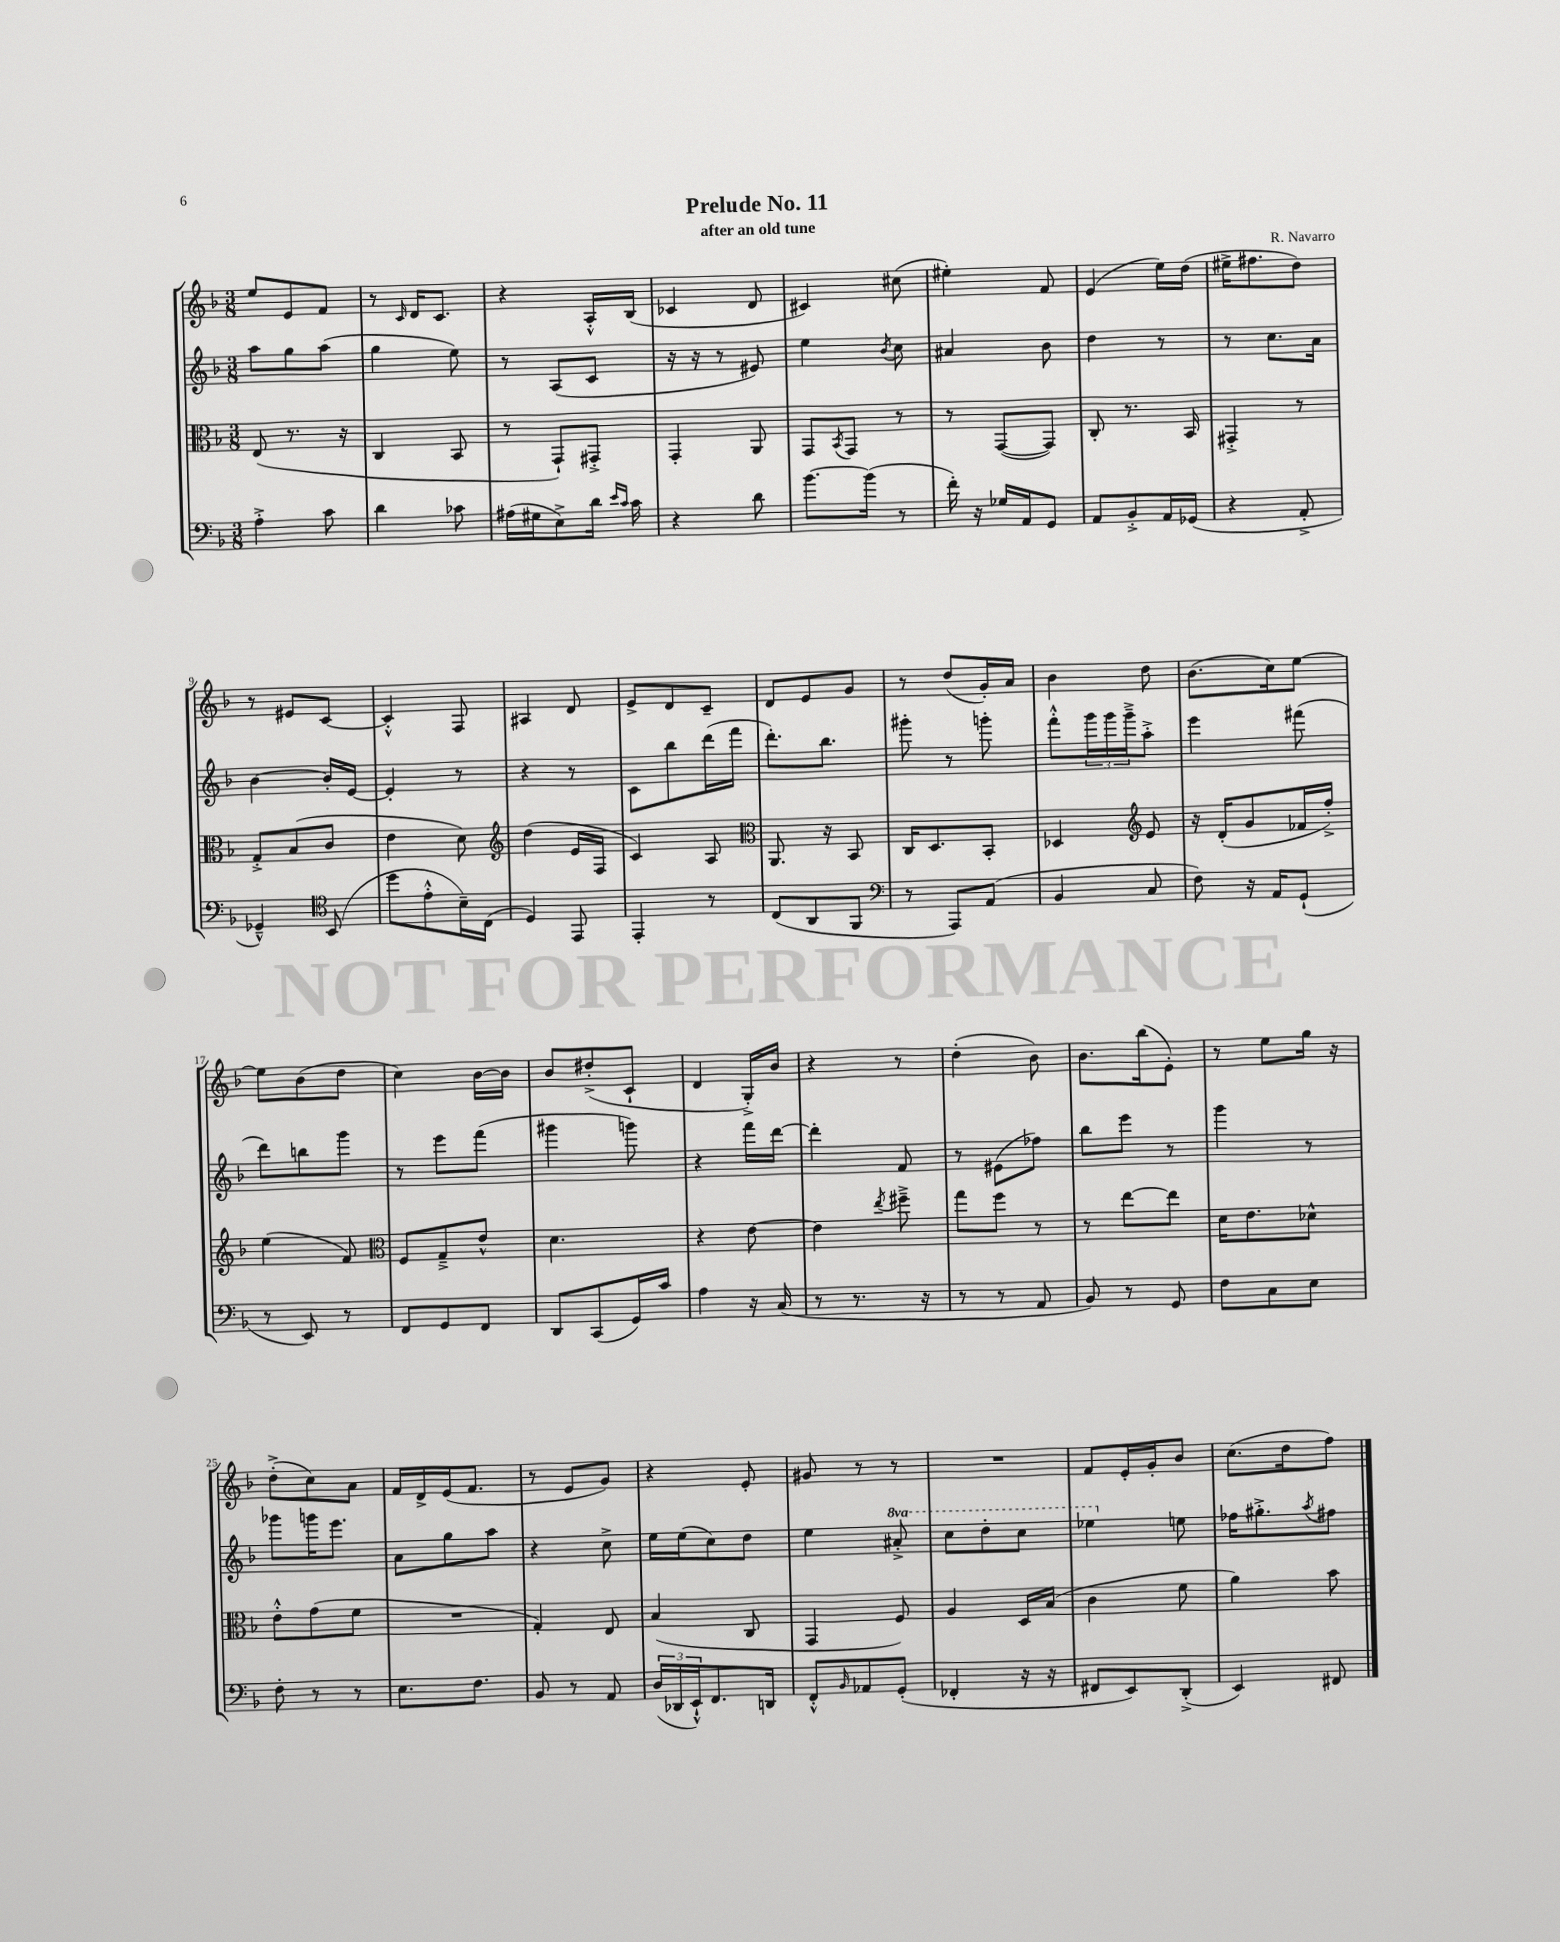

**kern	**kern	**kern	**kern
*staff4	*staff3	*staff2	*staff1
*clefF4	*clefC3	*clefG2	*clefG2
*k[b-]	*k[b-]	*k[b-]	*k[b-]
*M3/8	*M3/8	*M3/8	*M3/8
4A'^\	(8E/	8aa\L	8ee/L
.	8.r	8gg\	8e/
8c\	.	(8aa\J	8f/J
.	16r	.	.
=	=	=	=
4d\	4C/	4gg\	8r
.	.	.	16qqc/
.	.	.	16d/LK
.	.	.	8.c/J
8c-\	8BB-/	8ee\)	.
=	=	=	=
(16A#\LL	8r	8r	4r
16G#\J	.	.	.
8E^\)	8GG`/L)	(8A/L	.
16d\Jk	8GG#'^/J	8c/J	16A'^^/LL
16qqe/LL	.	.	.
16qqc/JJ	.	.	.
16c\	.	.	(16B-/JJ
=	=	=	=
4r	4GG'/	16r	4c-/
.	.	16r	.
.	.	8r	.
8d\	8AA/	8e#/)	8d/
=	=	=	=
[8.b-\L	8GG/L	4ee\	4c#/)
.	8qBB-/	.	.
.	8GG/J	.	.
(16b-\]Jk	.	.	.
.	.	8qb-/	.
8r	8r	8cc\	(8cc#\
=	=	=	=
16f'\)	8r	4a#/	4ee#'\)
16r	.	.	.
16G-/LL	([8GG/L	.	.
16AA/J	.	.	.
8GG/J	8GG/]J)	8b-\	8f/
=	=	=	=
8AA/L	8C'/	4dd\	(4e/
8BB-'^/	8.r	.	.
16AA/L	.	8r	16ee\LL)
(16GG-/JJ	16BB-/	.	(16dd\JJ
=	=	=	=
4r	4GG#'^/	8r	16ee#^\LK
.	.	.	8.ff#\
.	.	8.cc\L	.
8AA'^/	8r	.	8dd\J)
.	.	16a\Jk	.
=	=	=	=
4GG-~^^/)	8G'^/L	[4b-\	8r
.	(8B-/	.	8e#/L
*clefC4	*	*	*
(8BB-/	8c/J	16b-'/]LL	[8c/J
.	.	[16e/JJ	.
=	=	=	=
8dd\L	4e\	4e'/]	4c'^^/]
8e'^^\	.	.	.
16B-~\L)	8d\)	8r	8F/
(16C\JJ	.	.	.
=	=	=	=
*	*clefG2	*	*
4D/)	(4dd\	4r	4A#/
8EE/	16e/LL	8r	8d/
.	16F/JJ	.	.
=	=	=	=
4EE'/	4c/)	8c\L	8e^/L
.	.	8bb-\	8d/
8r	8A/	(16ddd\L	8c~/J
.	.	16fff\JJ	.
=	=	=	=
*	*clefC3	*	*
(8C/L	8.AA/	8.ddd'\L)	8d/L
8AA/	.	.	8e/
.	16r	8.bb-\J	.
8FF/J	8BB-/	.	8g/J
=	=	=	=
*clefF4	*	*	*
8r	16C/LK	8ggg#'\	8r
.	8.D/	.	.
8AAA/L)	.	8r	(8dd/L
(8AA/J	8BB-'/J	8ggg'\	16g'/L)
.	.	.	16a/JJ
=	=	=	=
4BB-/	4D-/	8fff'^^\L	4b-\
.	.	24ggg\L	.
.	.	24ggg\	.
.	.	24ggg~^\J	.
*	*clefG2	*	*
8C/	8e/	8aa'^\J	8dd\
=	=	=	=
8F\)	16r	4eee\	(8.b-\L
.	(16d'/LK	.	.
16r	8g/	.	.
16AA/LK	.	.	16cc\k)
(8GG`/J	16f-/L	(8fff#\	[8ee\J
.	16ff'^/JJ)	.	.
=	=	=	=
8r	(4ee\	8ddd\L)	8ee\]L
8EE/)	.	8bb\	(8b-\
8r	8f/)	8ggg\J	8dd\J
=	=	=	=
*	*clefC3	*	*
8FF/L	8F/L	8r	4cc\)
8GG/	8G~^/	8eee\L	.
8FF/J	8e^^/J	(8fff\J	[16b-\LL
.	.	.	16b-\]JJ
=	=	=	=
8DD/L	4.d\	4ggg#\	8b-/L
(8CC/	.	.	(8dd#'^/
16GG/L)	.	8ggg\)	8c`/J
16c/JJ	.	.	.
=	=	=	=
4A\	4r	4r	4d/
16r	[8e\	16fff\LL	16G'^/LL)
(16C/	.	[16ddd\JJ	16b-/JJ
=	=	=	=
8r	4e\]	4ddd'\]	4r
8.r	.	.	.
.	8qee/	.	.
.	8ff#~^\	8f/	8r
16r	.	.	.
=	=	=	=
8r	8gg\L	8r	(4dd'\
8r	8ff\J	(8e#\L	.
8AA/	8r	8ff-\J)	8b-\)
=	=	=	=
8BB-/)	8r	8bb-\L	8.b-\L
8r	[8ee\L	8eee\J	.
.	.	.	(16bb-\k
8GG/	8ee\]J	8r	8e'\J)
=	=	=	=
8F\L	16d\LK	4ggg\	8r
.	8.e\	.	.
8C\	.	.	8ee\L
8E\J	8d-^^\J	8r	16gg\Jk
.	.	.	16r
=	=	=	=
8F'\	8e'^^\L	8ggg-\L	(8dd'^\L
8r	(8g\	16ggg\K	8cc\)
.	.	8.eee\J	.
8r	8f\J	.	8a\J
=	=	=	=
8.E\L	4.r	8a\L	16f/LL
.	.	.	16d^/
.	.	8gg\	(16e/J
8.F\J	.	.	8.f/J
.	.	8aa\J	.
=	=	=	=
8BB-/	4G'/)	4r	8r
8r	.	.	8e/L
8AA/	8E/	8cc^\	8g/J)
=	=	=	=
(24D/LL	(4B-/	16ee\LL	4r
24DD-/	.	.	.
.	.	(16ee\J	.
24EE`^^/J)	.	.	.
8.FF/	.	8cc\)	.
.	8C/	8dd\J	8e'/
16DD/Jk	.	.	.
=	=	=	=
8FF'^^/L	4GG/	4ee\	8g#/
16qqBB-/	.	.	.
8AA-/	.	.	8r
(8GG'/J	8F/)	8aa#'^/	8r
=	=	=	=
4FF-'/	4A/	8ccc\L	4.r
.	.	8ddd'\	.
16r	16D/LL	8ccc\J	.
16r	(16B-/JJ	.	.
=	=	=	=
8FF#/L	4c\	4eee-\	8f/L
8EE/)	.	.	16e'/L
.	.	.	16g'/J
(8DD'^/J	8f\	8ee\	8b-/J
=	=	=	=
4EE/)	4a\)	16ff-\LK	(8.cc\L
.	.	8.gg#'^\	.
.	.	.	16dd\k
.	.	8qaa/	.
8FF#/	8b-\	8ff#\J	8ff\J)
==	==	==	==
*-	*-	*-	*-
